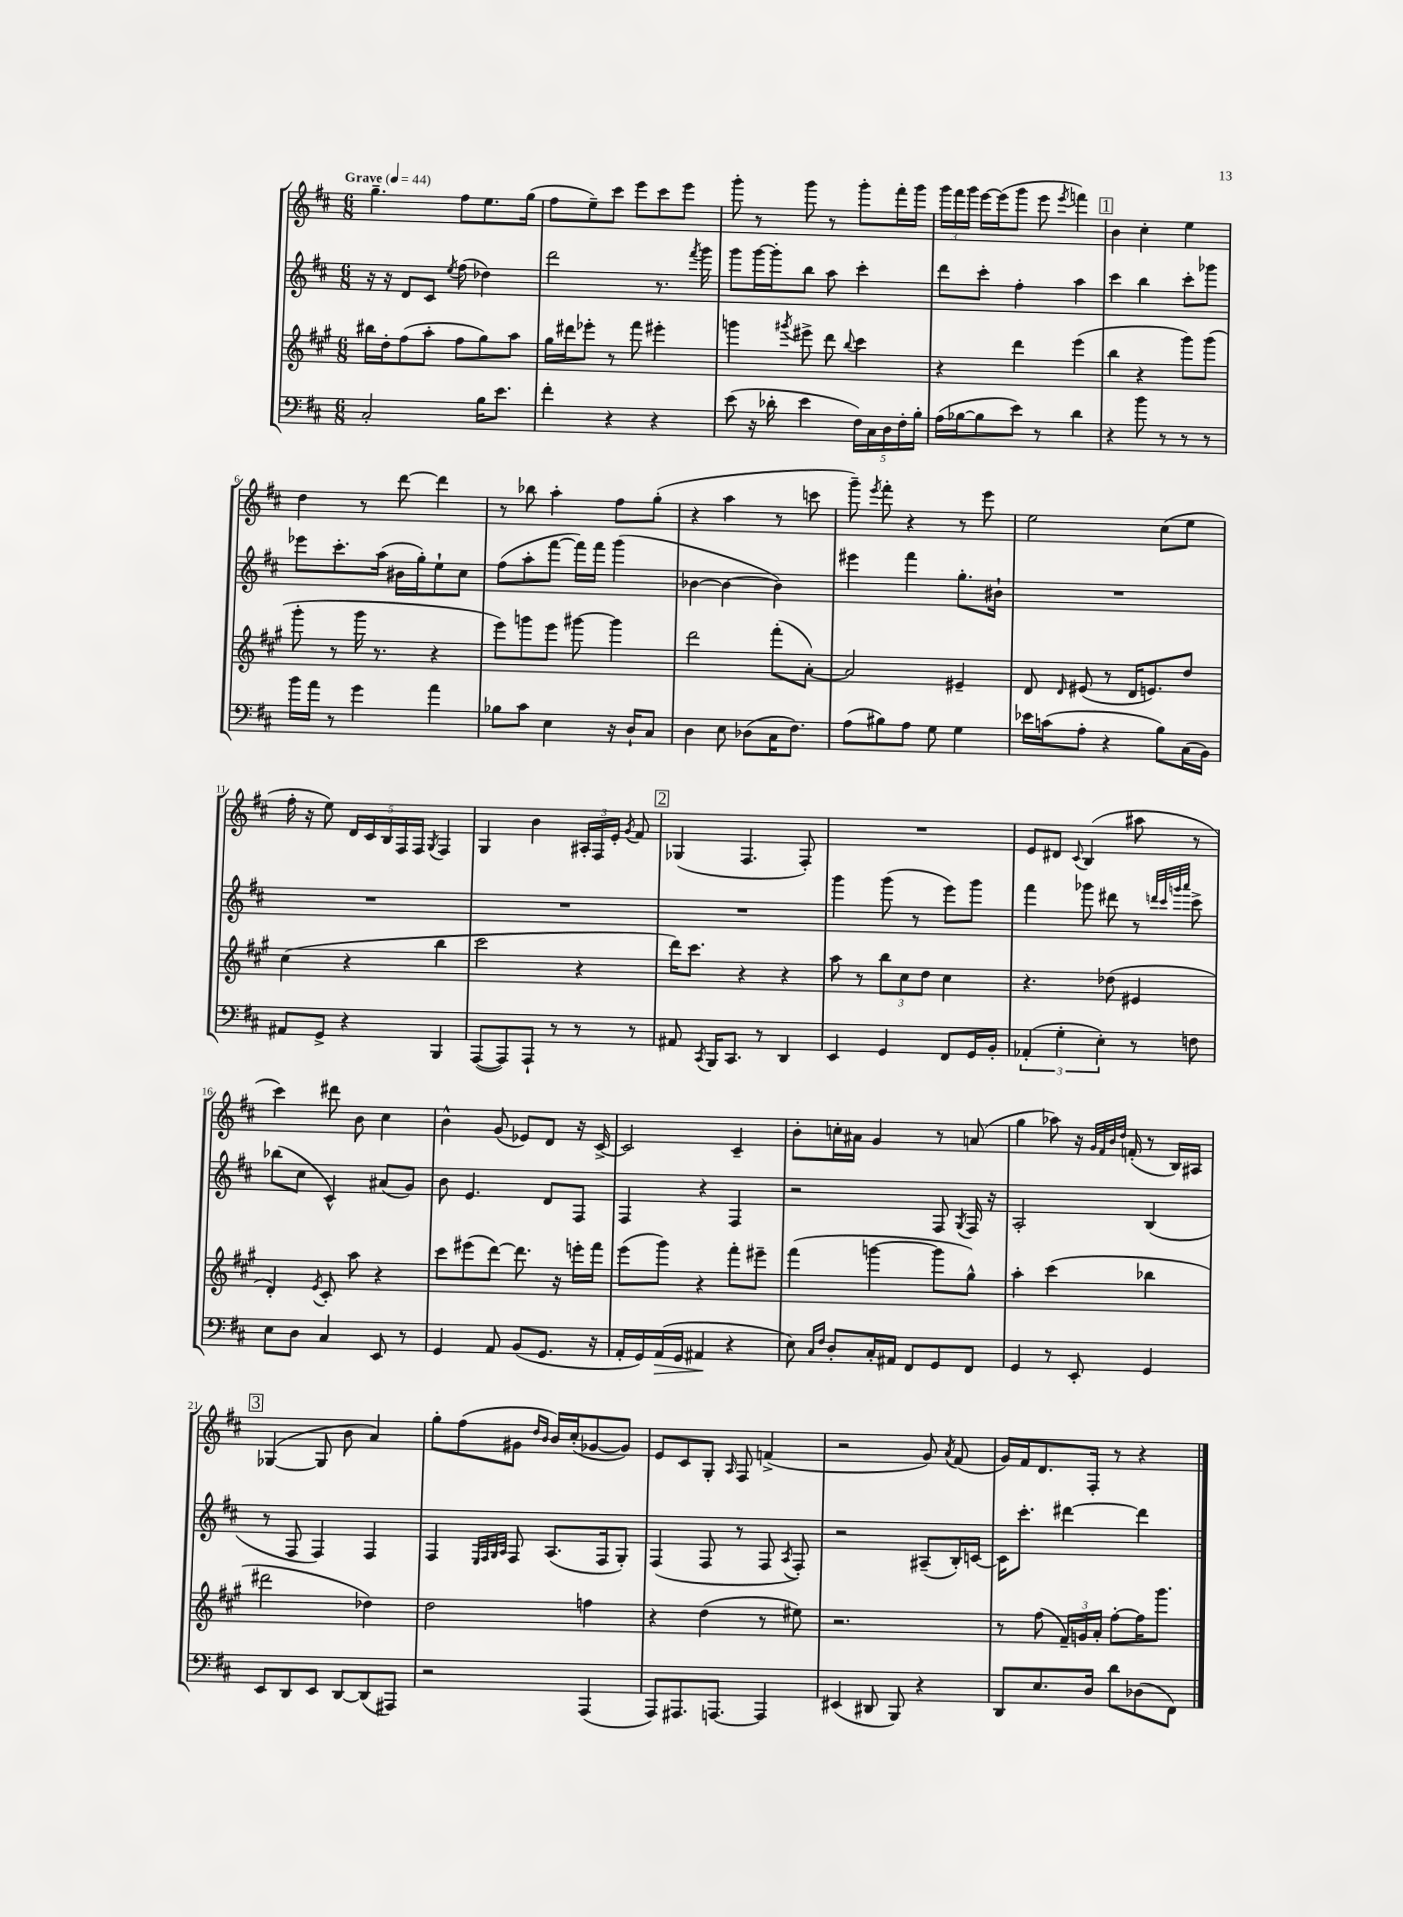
<<
\new StaffGroup <<
\new Staff = "s0" {
    \clef treble \key d \major \numericTimeSignature \time 6/8 \tempo "Grave" 4 = 44
    \autoBeamOff g''4.-- fis''8[ e''8. g''16]( |
    fis''8[ e''8--) cis'''8] e'''8[ cis'''8 e'''8] |
    g'''8-. r8 g'''8 r8 g'''8[-. fis'''16-. g'''16] |
    \tuplet 3/2 { g'''16[ fis'''16 g'''16] } e'''16[~ e'''16( g'''8] e'''8 \acciaccatura { e'''8 } f'''4) |
    \mark \markup { \box "1" } b'4 cis''4-. e''4 |
    d''4 r8 d'''8~ d'''4 |
    r8 bes''8 a''4-. fis''8[ g''8]-.( |
    r4 a''4 r8 c'''8 |
    g'''8--) \acciaccatura { e'''8 } fis'''8-. r4 r8 e'''8 |
    e''2 cis''8[( e''8] |
    fis''16-. r16 e''8) \tuplet 5/4 { d'16[ cis'16 b16 fis16 fis16] } \acciaccatura { g8 } fis4 |
    g4 b'4 \tuplet 3/2 { ais16[-. fis16 e'16]-. } \acciaccatura { g'8 } fis'8 |
    \mark \markup { \box "2" } ges4( fis4. fis8-.) |
    R2. |
    e'8[ dis'8] \appoggiatura { cis'8 } b4( ais''8 r8 |
    cis'''4) dis'''8 b'8 cis''4 |
    b'4-^ g'8( ees'8[) d'8] r16 cis'16~-> |
    cis'2 cis'4-- |
    b'8[-. c''16-. ais'16] g'4 r8 a'8( |
    g''4 aes''8) r16 \grace { g'32[ fis'32 b'32 d''32] } f'16-.( r8 b16[) ais16] |
    \mark \markup { \box "3" } ges4~( ges8 b'8 a'4) |
    g''8[-. fis''8( gis'8] \grace { d''16[ b'16] } b'16[) cis''16-.( ges'8~ ges'8]) |
    e'8[ cis'8 g8]-. \grace { a16 } fis8 f'4->( |
    r2 g'8) \acciaccatura { a'8 } fis'8( |
    g'16[) fis'16 d'8. fis16]-. r8 r4 \bar "|." |
}
\new Staff = "s1" {
    \clef treble \key d \major \numericTimeSignature \time 6/8
    \autoBeamOff r16 r16 d'8[ cis'8] \acciaccatura { e''8 } fis''8( des''4) |
    d'''2 r8. \acciaccatura { fis'''8 } g'''16 |
    g'''8[ g'''16~ g'''16-. b''8] a''8 cis'''4-. |
    d'''8[ cis'''8]-. fis''4-. a''4 |
    \mark \markup { \box "1" } cis'''4 b''4 cis'''8[-. ges'''8] |
    ees'''8[ cis'''8.-. a''16]( bis'16[ g''16-.) e''8-! cis''8] |
    fis''8[( a''8-. fis'''8]~ fis'''16[) fis'''16] g'''4( |
    bes'4~ bes'4~ bes'4) |
    eis'''4 fis'''4 g''8.[-. bis'16]-! |
    R2. |
    R2. |
    R2. |
    \mark \markup { \box "2" } R2. |
    g'''4 g'''8( r8 e'''8[) g'''8] |
    fis'''4 ges'''8 dis'''8 r8 \grace { d'''32[ cis'''32 g'''32 a'''32] } cis'''8-> |
    bes''8[( cis''8] cis'4-^) ais'8[( g'8]) |
    b'8 e'4. d'8[ fis8] |
    fis4 r4 fis4 |
    r2 fis8 \acciaccatura { g8 } fis16 r16 |
    a2-. b4( |
    \mark \markup { \box "3" } r8 fis8 fis4) fis4 |
    fis4 \grace { e32[ fis32 g32 a32] } fis8 a8.[( fis16 g8]-.) |
    fis4( fis8 r8 fis8 \acciaccatura { a8 } fis8-.) |
    r2 ais8[--( b16-.) c'16]~ |
    c'16[ cis'''8.]-. dis'''4~ dis'''4 \bar "|." |
}
\new Staff = "s2" {
    \clef treble \key a \major \numericTimeSignature \time 6/8
    \autoBeamOff bis''16[ d''16-. fis''8( a''8]-. fis''8[ gis''8) a''8] |
    gis''16[ dis'''16 ees'''8]-. r8 fis'''8 eis'''4-. |
    g'''4 \acciaccatura { gis'''8 } eis'''8-> d'''8 \appoggiatura { b''8 } cis'''4 |
    r4 d'''4 e'''4( |
    \mark \markup { \box "1" } b''4 r4 gis'''8[) gis'''8]( |
    gis'''8-. r8 gis'''16 r8. r4 |
    e'''8[) g'''8 e'''8] gis'''8~ gis'''4 |
    d'''2 fis'''8[-.( a'8]~-.) |
    a'2 eis'4-- |
    d'8 \grace { d'16 } eis'8( r8 d'16[ e'8.) d''8] |
    cis''4( r4 b''4 |
    cis'''2 r4 |
    \mark \markup { \box "2" } d'''16[) cis'''8.] r4 r4 |
    a''8 r8 \tuplet 3/2 { b''8[ cis''8 d''8] } cis''4 |
    r4. des''8( eis'4 |
    d'4-.) \acciaccatura { e'8 } cis'8-. a''8 r4 |
    cis'''8[ eis'''8( d'''8]~) d'''8. r16 e'''16[-. fis'''16] |
    e'''8[( gis'''8]) r4 fis'''8[-. eis'''8]-- |
    fis'''4( g'''4~ g'''8[ gis''8]-^) |
    a''4-. cis'''4( bes''4 |
    \mark \markup { \box "3" } dis'''2 des''4) |
    d''2 f''4 |
    r4 d''4( r8 eis''8) |
    r2. |
    r8 fis''8( \tuplet 3/2 { fis'16[--) g'16 a'16]-. } fis''8[~-. fis''16 gis'''8.] \bar "|." |
}
\new Staff = "s3" {
    \clef bass \key d \major \numericTimeSignature \time 6/8
    \autoBeamOff cis2-. b16[ e'8.] |
    fis'4-. r4 r4 |
    e'8( r16 des'16-. e'4 \tuplet 5/4 { fis16[) cis16 d16 fis16-. b16]-. } |
    a16[( bes16~ bes8 e'8]) r8 d'4 |
    \mark \markup { \box "1" } r4 b'8 r8 r8 r8 |
    b'16[ a'16] r8 g'4 a'4 |
    bes8[ cis'8] e4 r16 d16[-! cis8] |
    d4 e8 des8[( cis16 fis8.]) |
    a8[( bis8) a8] g8 g4 |
    ees'16[ c'16( a8]-. r4 b8[) cis16( b,16]) |
    ais,8[ g,8]-> r4 b,,4 |
    a,,8[~( a,,8) a,,8]-! r8 r8 r8 |
    \mark \markup { \box "2" } ais,8 \acciaccatura { cis,8 } b,,16[ cis,8.] r8 d,4 |
    e,4 g,4 fis,8[ g,16 b,16]-. |
    \tuplet 3/2 { aes,4-.( g4-. e4-.) } r8 f8 |
    e8[ d8] cis4 e,8 r8 |
    g,4 a,8 b,8[( g,8.] r16 |
    a,16[-. g,16) a,16\>( g,16] ais,4\! r4 |
    e8) \grace { cis16[ fis16] } d8[-. cis16-. ais,16] fis,8[ g,8 fis,8] |
    g,4 r8 e,8-. g,4 |
    \mark \markup { \box "3" } e,8[ d,8 e,8] d,8[~ d,8( ais,,8]) |
    r2 a,,4( |
    a,,8[) ais,,8. a,,8.]~ a,,4 |
    eis,4( dis,8 b,,8) r4 |
    d,8[ e8. d16] d'8[ des8( fis,8]) \bar "|." |
}
>>
>>
